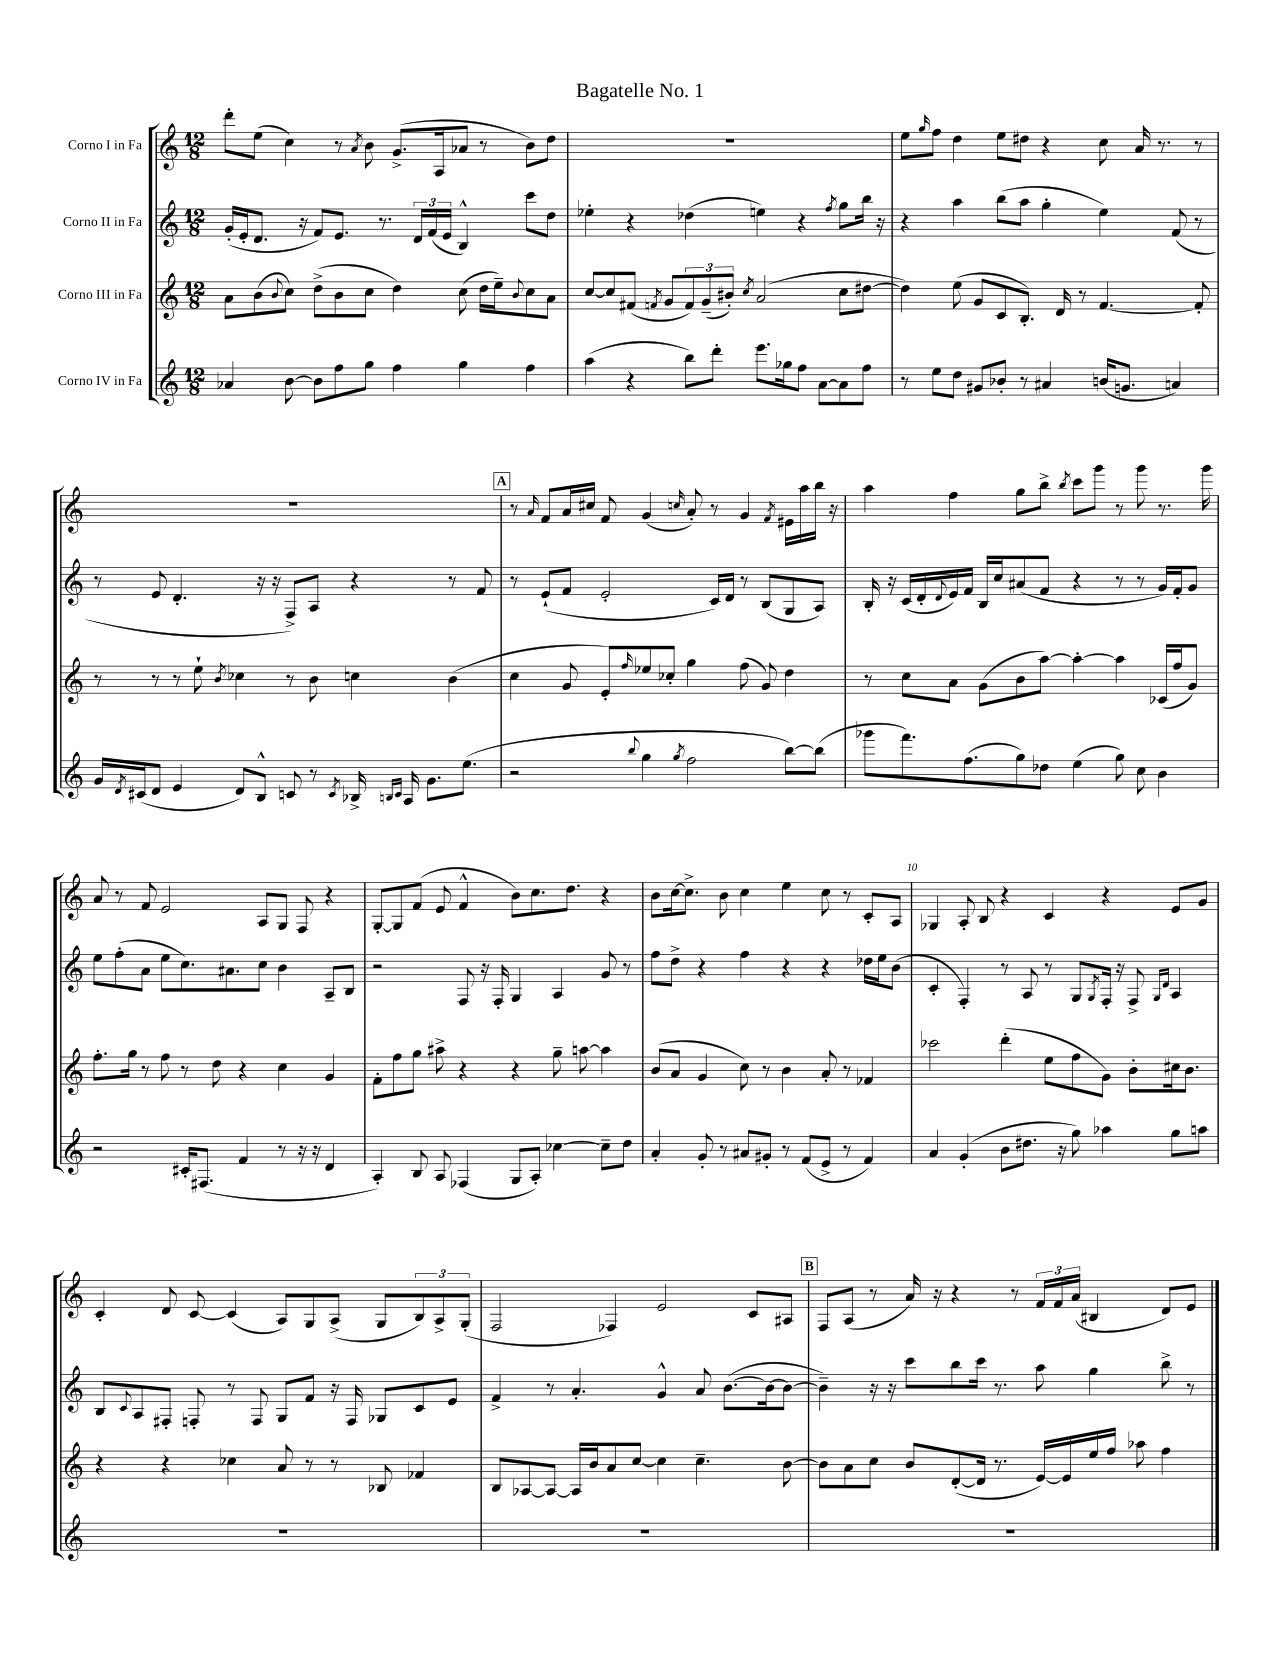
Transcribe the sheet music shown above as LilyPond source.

\header { title = "Bagatelle No. 1" }
<<
\new StaffGroup <<
\new Staff = "s0" \with { instrumentName = "Corno I in Fa" } {
    \clef treble \key c \major \numericTimeSignature \time 12/8
    d'''8-. e''8( c''4) r8 \acciaccatura { a'8 } b'8 g'8.->( a16 aes'8 r8 b'8) d''8 |
    R1. |
    e''8 \grace { g''16 } f''8 d''4 e''8 dis''8 r4 c''8 a'16 r8. r8 |
    R1. |
    \mark \markup { \box "A" } r8 \grace { a'16 } f'8 a'16 cis''16 f'8 g'4( \grace { c''16 } a'8-.) r8 g'4 \acciaccatura { f'8 } eis'16 a''16 b''16 r16 |
    a''4 f''4 g''8 b''8-> \acciaccatura { b''8 } c'''8 g'''8 r8 g'''8 r8. g'''16 |
    a'8 r8 f'8 e'2 a8 g8 f8 r4 |
    g8~-. g8 f'8( e'8 f'4-^ b'8) c''8. d''8. r4 |
    b'8 c''16~ c''8.-> b'8 c''4 e''4 c''8 r8 c'8-. a8 |
    ges4 a8-. b8 r4 c'4 r4 e'8 g'8 |
    c'4-. d'8 c'8~ c'4( a8) g8 a8->( g8 \tuplet 3/2 { b8) a8-> g8-.( } |
    f2 fes4) e'2 c'8 ais8 |
    \mark \markup { \box "B" } f8 a8( r8 a'16) r16 r4 r8 \tuplet 3/2 { f'16 f'16 a'16( } bis4 d'8) e'8 \bar "|." |
}
\new Staff = "s1" \with { instrumentName = "Corno II in Fa" } {
    \clef treble \key c \major \numericTimeSignature \time 12/8
    g'16-.( e'16-. d'8. r16 f'8) e'8. r8. \tuplet 3/2 { d'16 f'16( e'16 } b4-^) c'''8 d''8 |
    ees''4-. r4 des''4( e''4) r4 \acciaccatura { f''8 } g''8 b''16 r16 |
    r4 a''4 b''8( a''8 g''4-. e''4) f'8( r8 |
    r8 e'8 d'4.-. r16 r16 f8->) a8 r4 r8 f'8 |
    \mark \markup { \box "A" } r8 e'8-!( f'8 e'2-. c'16) d'16 r8 b8( g8 a8) |
    b16-. r16 c'16( d'16-. \appoggiatura { d'8 } e'16) f'16 b16 c''16 ais'8( f'8 r4 r8 r8 g'16) f'16-. g'8 |
    e''8 f''8-.( a'8 e''8 c''8.) ais'8. c''8 b'4 a8-- b8 |
    r2 f8 r16 f16-. g4 a4 g'8 r8 |
    f''8 d''8-> r4 f''4 r4 r4 des''16 e''16 b'8( |
    c'4-. f4-.) r8 a8 r8 g8 \acciaccatura { g8 } f16-. r16 f8-> \grace { g16 d'16 } a4 |
    b8 \appoggiatura { c'8 } a8 fis8-. f8-. r8 f8 g8 f'8 r16 f16 ges8 c'8 e'8 |
    f'4-> r8 a'4.-. g'4-^ a'8 b'8.~( b'16~ b'8~ |
    \mark \markup { \box "B" } b'4--) r16 r16 c'''8 b''8 c'''16 r8. a''8 g''4 b''8-> r8 \bar "|." |
}
\new Staff = "s2" \with { instrumentName = "Corno III in Fa" } {
    \clef treble \key c \major \numericTimeSignature \time 12/8
    a'8 b'8( \appoggiatura { b'8 } c''8) d''8->( b'8 c''8 d''4) c''8( d''16 e''16--) \appoggiatura { b'8 } c''8 a'8 |
    c''8~ c''8 fis'8( \acciaccatura { f'8 } g'8 \tuplet 3/2 { f'8) g'8--( bis'8-.) } \acciaccatura { c''8 } a'2( c''8 dis''8~ |
    dis''4) e''8( g'8 c'8 b8.-.) d'16 r8 f'4.~ f'8-. |
    r8 r8 r8 e''8-! \acciaccatura { b'8 } ces''4 r8 b'8 c''4 b'4( |
    \mark \markup { \box "A" } c''4 g'8 e'8-.) \grace { f''16 } ees''8 ces''8-. g''4 f''8( g'8) d''4 |
    r8 c''8 a'8 g'8( b'8 a''8~) a''4~-. a''4 ces'16( f''16 g'8) |
    f''8.-. g''16 r8 f''8 r8 d''8 r4 c''4 g'4 |
    f'8-. f''8 g''8 ais''8-> r4 r4 g''8-- a''8~ a''4 |
    b'8( a'8 g'4 c''8) r8 b'4 a'8-. r8 fes'4 |
    ces'''2 d'''4-.( e''8 f''8 g'8) b'8-. cis''16 b'8. |
    r4 r4 ces''4 a'8 r8 r8 bes8 fes'4 |
    b8 aes8~ aes8~ aes16 b'16 a'8 c''8~ c''4 c''4.-- b'8~ |
    \mark \markup { \box "B" } b'8 a'8 c''8 b'8 d'8~-.( d'16 r8. e'16~) e'16 e''16 f''16 aes''8 f''4 \bar "|." |
}
\new Staff = "s3" \with { instrumentName = "Corno IV in Fa" } {
    \clef treble \key c \major \numericTimeSignature \time 12/8
    aes'4 b'8~ b'8 f''8 g''8 f''4 g''4 f''4 |
    a''4( r4 b''8) d'''8-. e'''8. ges''16 f''8 a'8~ a'8 f''8 |
    r8 e''8 d''8 gis'8 bes'8-. r8 ais'4 b'16( g'8. a'4) |
    g'16 \acciaccatura { d'8 } cis'16( d'8 e'4 d'8) b8-^ c'8 r8 \acciaccatura { c'8 } bes16-> \grace { b16 c'16 } a16 g'8. e''8.( |
    \mark \markup { \box "A" } r2 \appoggiatura { b''8 } g''4 \acciaccatura { g''8 } f''2 b''8~) b''8( |
    ges'''8 f'''8.) f''8.( g''8) des''8 e''4( g''8) c''8 b'4 |
    r2 cis'16-. fis8.( f'4 r8 r16 r16 d'4 |
    a4-.) b8 a8 fes4( g8 a8-.) ces''4~ ces''8-- d''8 |
    a'4-. g'8-. r8 ais'8 gis'8-. r8 f'8( e'8-> r8 f'4) |
    a'4 g'4-.( b'8 dis''8. r16 g''8) aes''4 g''8 a''8 |
    R1. |
    R1. |
    \mark \markup { \box "B" } R1. \bar "|." |
}
>>
>>
\layout { \context { \Score \override BarNumber.break-visibility = ##(#f #t #t) barNumberVisibility = #(every-nth-bar-number-visible 5) } }
